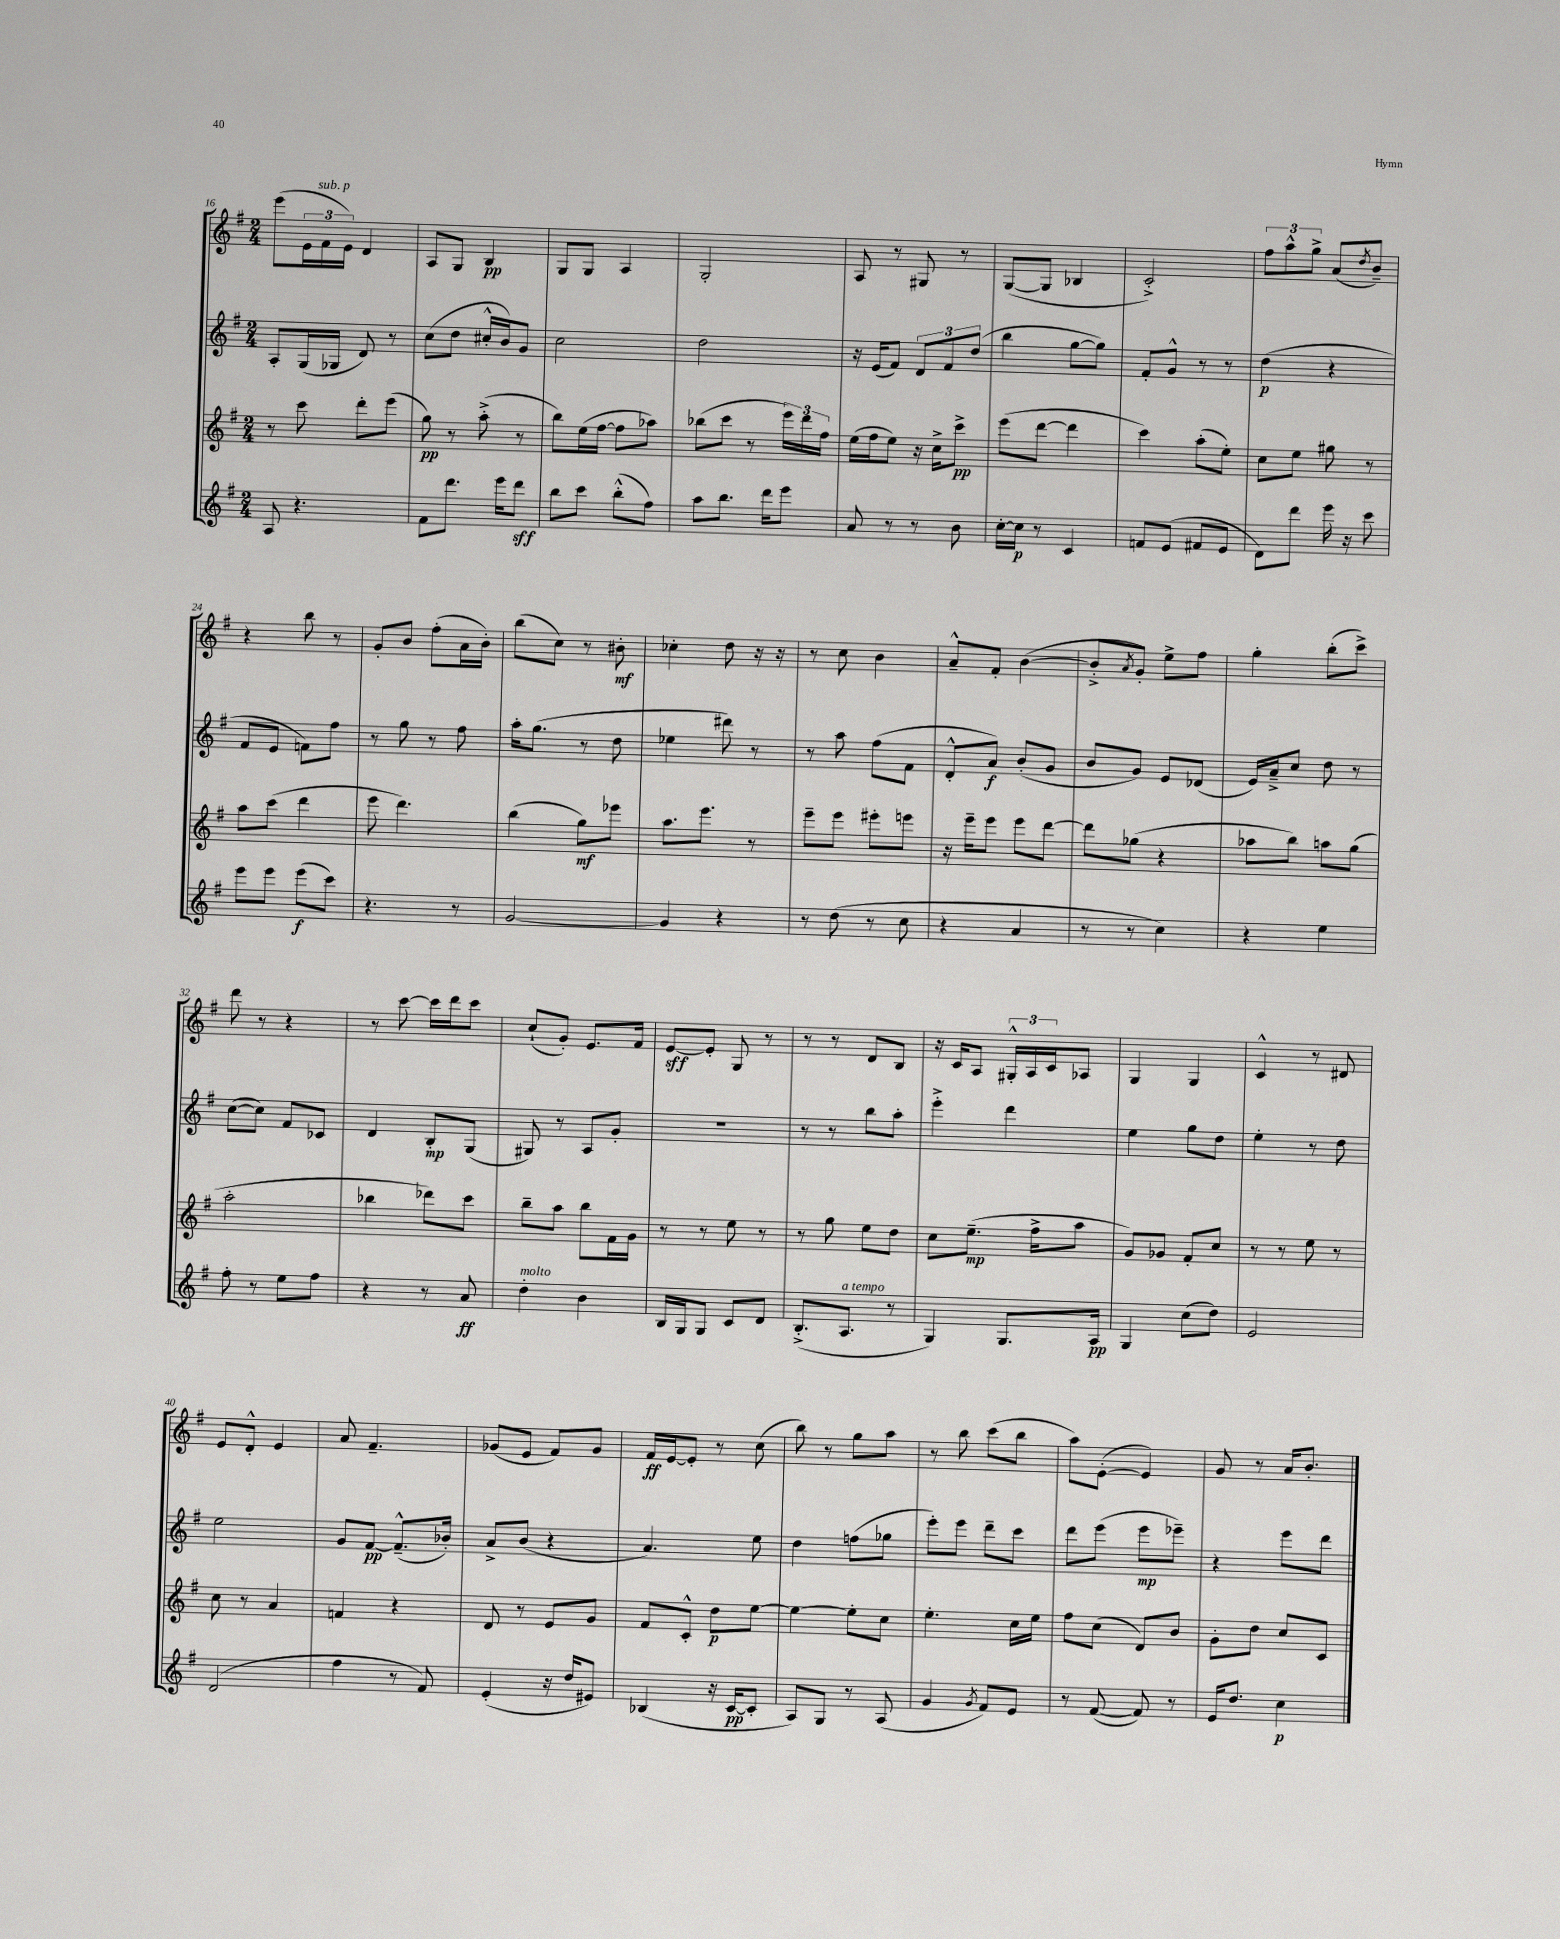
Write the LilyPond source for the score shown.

<<
\new StaffGroup <<
\new Staff = "s0" {
    \clef treble \key g \major \numericTimeSignature \time 2/4
    e'''8( \tuplet 3/2 { e'16 fis'16^\markup { \italic "sub. p" } e'16) } d'4 |
    a8 g8 b4\pp |
    g8 g8 a4 |
    g2-. |
    a8 r8 gis8 r8 |
    g8~( g8 bes4 |
    c'2-.->) |
    \tuplet 3/2 { fis''8 a''8-^ g''8-> } a'8( \acciaccatura { d''8 } b'8--) |
    r4 b''8 r8 |
    g'8-. b'8 fis''8-.( a'16 b'16-.) |
    b''8( c''8) r8 bis'8-.\mf |
    ces''4-. d''8 r16 r16 |
    r8 c''8 b'4 |
    a'8---^ fis'8-. b'4~( |
    b'8-.-> \acciaccatura { a'8 } g'8-.) e''8-> fis''8 |
    g''4-. b''8-.( c'''8->) |
    d'''8 r8 r4 |
    r8 c'''8~ c'''16 d'''16 c'''8 |
    c''8-!( g'8-.) e'8. fis'16 |
    e'8~\sff e'8-. g8 r8 |
    r8 r8 d'8 b8 |
    r16 c'16 a8 \tuplet 3/2 { gis16-.-^ a16 c'16 } aes8 |
    g4 g4 |
    c'4-^ r8 dis'8 |
    e'8 d'8-.-^ e'4 |
    a'8 fis'4.-- |
    ges'8( e'8 fis'8) ges'8 |
    fis'16\ff e'16~ e'8-. r8 c''8( |
    b''8) r8 g''8 a''8 |
    r8 b''8 c'''8( b''8 |
    a''8) e'8~-.( e'4) |
    g'8 r8 a'16 b'8.-. \bar "|." |
}
\new Staff = "s1" {
    \clef treble \key g \major \numericTimeSignature \time 2/4
    a8-. g16( ges16 d'8) r8 |
    c''8( d''8 cis''16-.-^ b'16) g'8 |
    c''2 |
    d''2 |
    r16 e'16( fis'8) \tuplet 3/2 { d'8 fis'8 d''8( } |
    b''4 g''8~ g''8) |
    fis'8-. g'8-^ r8 r8 |
    d''4\p( r4 |
    fis'8 e'8 f'8) fis''8 |
    r8 g''8 r8 fis''8 |
    a''16-. g''8.( r8 d''8 |
    ees''4 dis'''8) r8 |
    r8 a''8 fis''8( fis'8 |
    d'8-.-^ a'8\f) b'8-.( g'8 |
    b'8 g'8) e'8 des'8( |
    e'16) a'16---> c''8 d''8 r8 |
    c''8~( c''8) fis'8 ces'8 |
    d'4 b8-.\mp g8( |
    gis8) r8 a8 g'8-. |
    R2 |
    r8 r8 b''8 a''8-. |
    e'''4-.-> d'''4 |
    e''4 g''8 d''8 |
    e''4-. r8 d''8 |
    e''2 |
    g'8 fis'8~\pp fis'8.---^( bes'16-.) |
    a'8-> b'8( r4 |
    a'4.) e''8 |
    d''4 f''8( ges''8 |
    e'''8-.) e'''8 d'''8-- c'''8 |
    d'''8 e'''8( e'''8\mp ees'''8--) |
    r4 e'''8 d'''8 \bar "|." |
}
\new Staff = "s2" {
    \clef treble \key g \major \numericTimeSignature \time 2/4
    r8 c'''8 d'''8-. e'''8( |
    g''8\pp) r8 a''8-.->( r8 |
    b''8) e''16( fis''16~ fis''8 aes''8) |
    bes''8( c'''8 r8 \tuplet 3/2 { e'''16) d'''16 fis''16 } |
    e''16( fis''16 e''8) r16 c''16-> c'''8->\pp |
    e'''8( d'''8~ d'''4 |
    c'''4) a''8-.( e''8-.) |
    c''8 e''8 gis''8 r8 |
    a''8 c'''8( d'''4 |
    e'''8 d'''4.) |
    b''4( g''8\mf) ees'''8 |
    a''8. e'''8. r8 |
    e'''8-- e'''8 eis'''8-. e'''8 |
    r16 e'''16-- e'''8 e'''8 d'''8~ |
    d'''8 ges''8( r4 |
    aes''8 b''8) a''8 g''8( |
    a''2-. |
    bes''4 des'''8) c'''8 |
    b''8-- a''8 b''8 fis'16 g'16 |
    r8 r8 e''8 r8 |
    r8 g''8 e''8 d''8 |
    c''8 e''8.--\mp( fis''16-> a''8 |
    g'8) ges'8 fis'8-. c''8 |
    r8 r8 e''8 r8 |
    c''8 r8 a'4 |
    f'4 r4 |
    d'8 r8 e'8 g'8 |
    fis'8 c'8-.-^ d''8\p e''8~ |
    e''4~ e''8-. c''8 |
    e''4.-. c''16 e''16 |
    fis''8 c''8( d'8) b'8 |
    g'8-. d''8 c''8 c'8 \bar "|." |
}
\new Staff = "s3" {
    \clef treble \key g \major \numericTimeSignature \time 2/4
    a8 r4. |
    fis'8 d'''8. e'''16 d'''8\sff |
    b''8 c'''8 b''8-.-^( fis''8) |
    a''8 b''8. d'''16 e'''8 |
    a'8 r8 r8 b'8 |
    c''16~-. c''16\p r8 c'4 |
    f'8 e'8( fis'8 e'8 |
    d'8) d'''8 e'''16 r16 c'''8 |
    e'''8 e'''8 e'''8\f( c'''8) |
    r4. r8 |
    g'2~ |
    g'4 r4 |
    r8 d''8( r8 c''8 |
    r4 a'4 |
    r8 r8 c''4) |
    r4 e''4 |
    fis''8-. r8 e''8 fis''8 |
    r4 r8 a'8\ff |
    d''4-.^\markup { \italic "molto" } b'4 |
    b16 g16 g8 c'8 d'8 |
    b8.-.->( a8.^\markup { \italic "a tempo" } r8 |
    g4) g8. a16\pp |
    g4 c''8( d''8) |
    e'2 |
    d'2( |
    fis''4 r8 fis'8) |
    e'4-.( r16 d''16 eis'8) |
    bes4( r16 c'16~\pp c'8-. |
    a8) g8 r8 a8( |
    g'4 \acciaccatura { g'8 } fis'8) e'8 |
    r8 fis'8~( fis'8) r8 |
    e'16 d''8. c''4\p \bar "|." |
}
>>
>>
\layout { \context { \Score currentBarNumber = #16 } }
